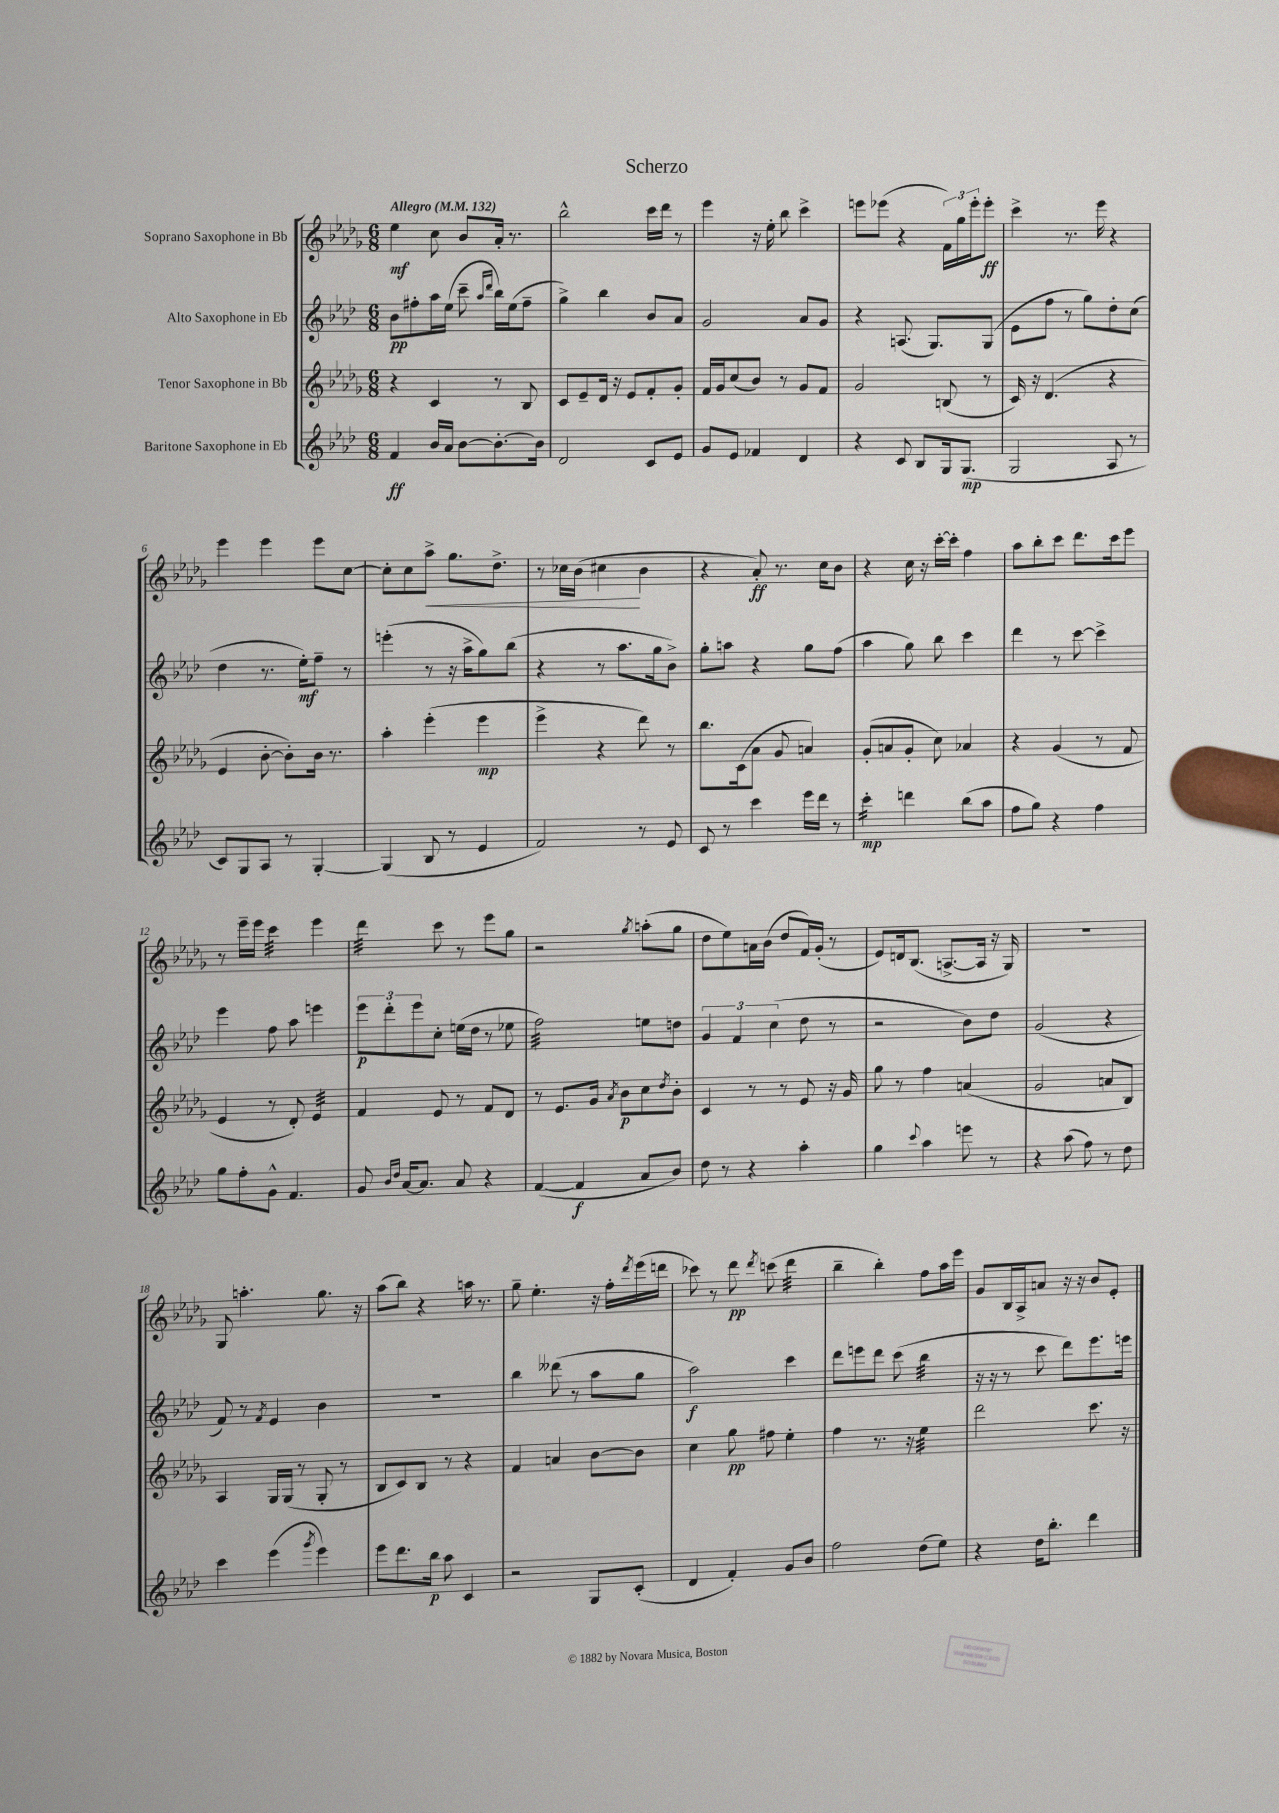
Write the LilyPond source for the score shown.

\header { title = "Scherzo" }
<<
\new StaffGroup <<
\new Staff = "s0" \with { instrumentName = "Soprano Saxophone in Bb" } {
    \clef treble \key des \major \numericTimeSignature \time 6/8 \tempo "Allegro" 4 = 132
    ees''4\mf c''8 bes'8 aes'16-. r8. |
    bes''2-^ c'''16 des'''16 r8 |
    ees'''4 r16 ees''16-. bes''8 c'''4-> |
    e'''8 ees'''8( r4 \tuplet 3/2 { f'16) ges''16 ees'''16-. } ees'''8-.\ff |
    c'''4-> r8. ees'''16 r4 |
    ees'''4 ees'''4 ees'''8 c''8~ |
    c''8-. c''8 aes''8->\< ges''8. des''8.-> |
    r8 ces''16 bes'16( cis''4\! bes'4 |
    r4 aes'8-.\ff) r8. c''16 bes'8 |
    r4 c''16 r16 c'''16~-. c'''16-. f''4 |
    aes''8 bes''8-. c'''8 des'''8. c'''16 ees'''8 |
    r8 ees'''16-- ees'''16 c'''4:32 ees'''4 |
    des'''4:32 c'''8 r8 ees'''8 ges''8 |
    r2 \acciaccatura { ges''8 } a''8-.( ges''8 |
    des''8 ees''8) a'16 bes'16( des''8 f'16) ges'16-.( r8 |
    ees'8) d'16 bes8.( a8.~-> a16 r16 ges16) |
    R2. |
    ges8 a''4.-. ges''8. r16 |
    aes''8( bes''8) r4 a''16 r8. |
    ges''8-- ees''4.-. r16 f''16-. \acciaccatura { des'''8 } ees'''16( d'''16 |
    ces'''8) r8 des'''8\pp \acciaccatura { des'''8 } c'''8( des'''4:32 |
    bes''4-- bes''4-.) f''8 aes''16 ees'''16 |
    ges'8 bes16 aes16-> a'8 r16 r16 bes'8 ees'8-. \bar "|." |
}
\new Staff = "s1" \with { instrumentName = "Alto Saxophone in Eb" } {
    \clef treble \key aes \major \numericTimeSignature \time 6/8
    bes'8\pp fis''8-. aes''16 ees''16( c'''8-- \grace { aes''16 des'''16 } bes''16) ees''16( fis''8-- |
    g''4->) bes''4 bes'8 aes'8 |
    g'2 aes'8 g'8 |
    r4 a8.( g8.) g8( |
    ees'8 f''8 r8 g''8) des''8-. c''8( |
    des''4 r8. ees''16-.\mf) f''8-- r8 |
    e'''4-.( r8 r16 aes''16-> g''8) bes''8( |
    r4 r8 aes''8. g''16 bes'8->) |
    g''8-. a''8 r4 g''8 f''8( |
    aes''4 g''8) bes''8 c'''4 |
    des'''4 r8 c'''8~ c'''4-> |
    ees'''4 f''8 aes''8 e'''4 |
    \tuplet 3/2 { ees'''8\p des'''8-. ees'''8 } c''8-. e''16( des''16 r8 ees''8 |
    f''2:32) e''8 d''8 |
    \tuplet 3/2 { g'4 f'4 c''4( } des''8 r8 |
    r2 bes'8) des''8 |
    g'2( r4 |
    f'8) r8 \acciaccatura { f'8 } ees'4 bes'4 |
    R2. |
    bes''4 deses'''8( r8 aes''8 g''8 |
    aes''2\f) c'''4 |
    des'''8 e'''8 des'''8 c'''8( bes''4:32 |
    r16 r16 r8 c'''8 des'''8) ees'''8. e'''16 \bar "|." |
}
\new Staff = "s2" \with { instrumentName = "Tenor Saxophone in Bb" } {
    \clef treble \key des \major \numericTimeSignature \time 6/8
    r4 c'4 r8 bes8 |
    c'8 ees'8-- des'16 r16 ees'8 f'8-. ges'8-. |
    f'16 ges'16 c''8( bes'8) r8 ges'8 f'8 |
    ges'2 b8( r8 |
    c'16) r16 des'4.( r4 |
    ees'4 bes'8~-. bes'8-.) bes'16 r8. |
    aes''4-. ees'''4-.( ees'''4\mp |
    ees'''4-> r4 des'''8) r8 |
    bes''8. c'16( aes'8 ges'8 a'4) |
    ges'8-.( a'8 ges'8-. c''8) aes'4 |
    r4 ges'4( r8 f'8 |
    ees'4 r8 des'8-.) ees'4:32 |
    f'4 ees'8 r8 f'8 des'8 |
    r8 ees'8. ges'16 \acciaccatura { aes'8 } bes'8\p c''8 \acciaccatura { des''8 } bes'8-. |
    c'4 r8 r8 ees'8 r16 ges'16 |
    ges''8 r8 f''4 a'4( |
    ges'2 a'8 bes8) |
    aes4 ges16 ges16( r8 ges8-. r8 |
    bes8 c'8) bes8 r8 r4 |
    f'4 a'4 bes'8~ bes'8 |
    c''4 ges''8\pp fis''8 ees''4-. |
    f''4 r8. r16 ees''4:32 |
    des'''2 c'''8. r16 \bar "|." |
}
\new Staff = "s3" \with { instrumentName = "Baritone Saxophone in Eb" } {
    \clef treble \key aes \major \numericTimeSignature \time 6/8
    f'4\ff bes'16 aes'16 bes'8~ bes'8.~-. bes'16 |
    des'2 c'8 ees'8 |
    g'8 ees'8 fes'4 des'4 |
    r4 c'8 bes8 g16 g8.\mp( |
    g2 aes8 r8 |
    c'8) g8 aes8 r8 g4~-. |
    g4( bes8 r8 ees'4 |
    f'2) r8 ees'8 |
    c'8 r8 c'''4 ees'''16 des'''16 r8 |
    c'''4:16-.\mp d'''4 bes''8( aes''8 |
    f''8 g''8) r4 f''4 |
    g''8 f''8-. g'8-^ f'4. |
    g'8 \grace { bes'16 des''16 } aes'16~ aes'8. aes'8 r4 |
    f'4~( f'4\f aes'8 bes'8) |
    des''8 r8 r4 aes''4-. |
    g''4 \appoggiatura { c'''8 } aes''4 e'''8 r8 |
    r4 aes''8( f''8) r8 des''8 |
    c'''4 ees'''4( \acciaccatura { g'''8 } ees'''4) |
    ees'''8 des'''8. bes''16\p aes''8 c'4 |
    r2 g8 c'8-.( |
    des'4 f'4-.) g'8 bes'8 |
    f''2 des''8( ees''8) |
    r4 des''16 bes''8.-. des'''4 \bar "|." |
}
>>
>>
